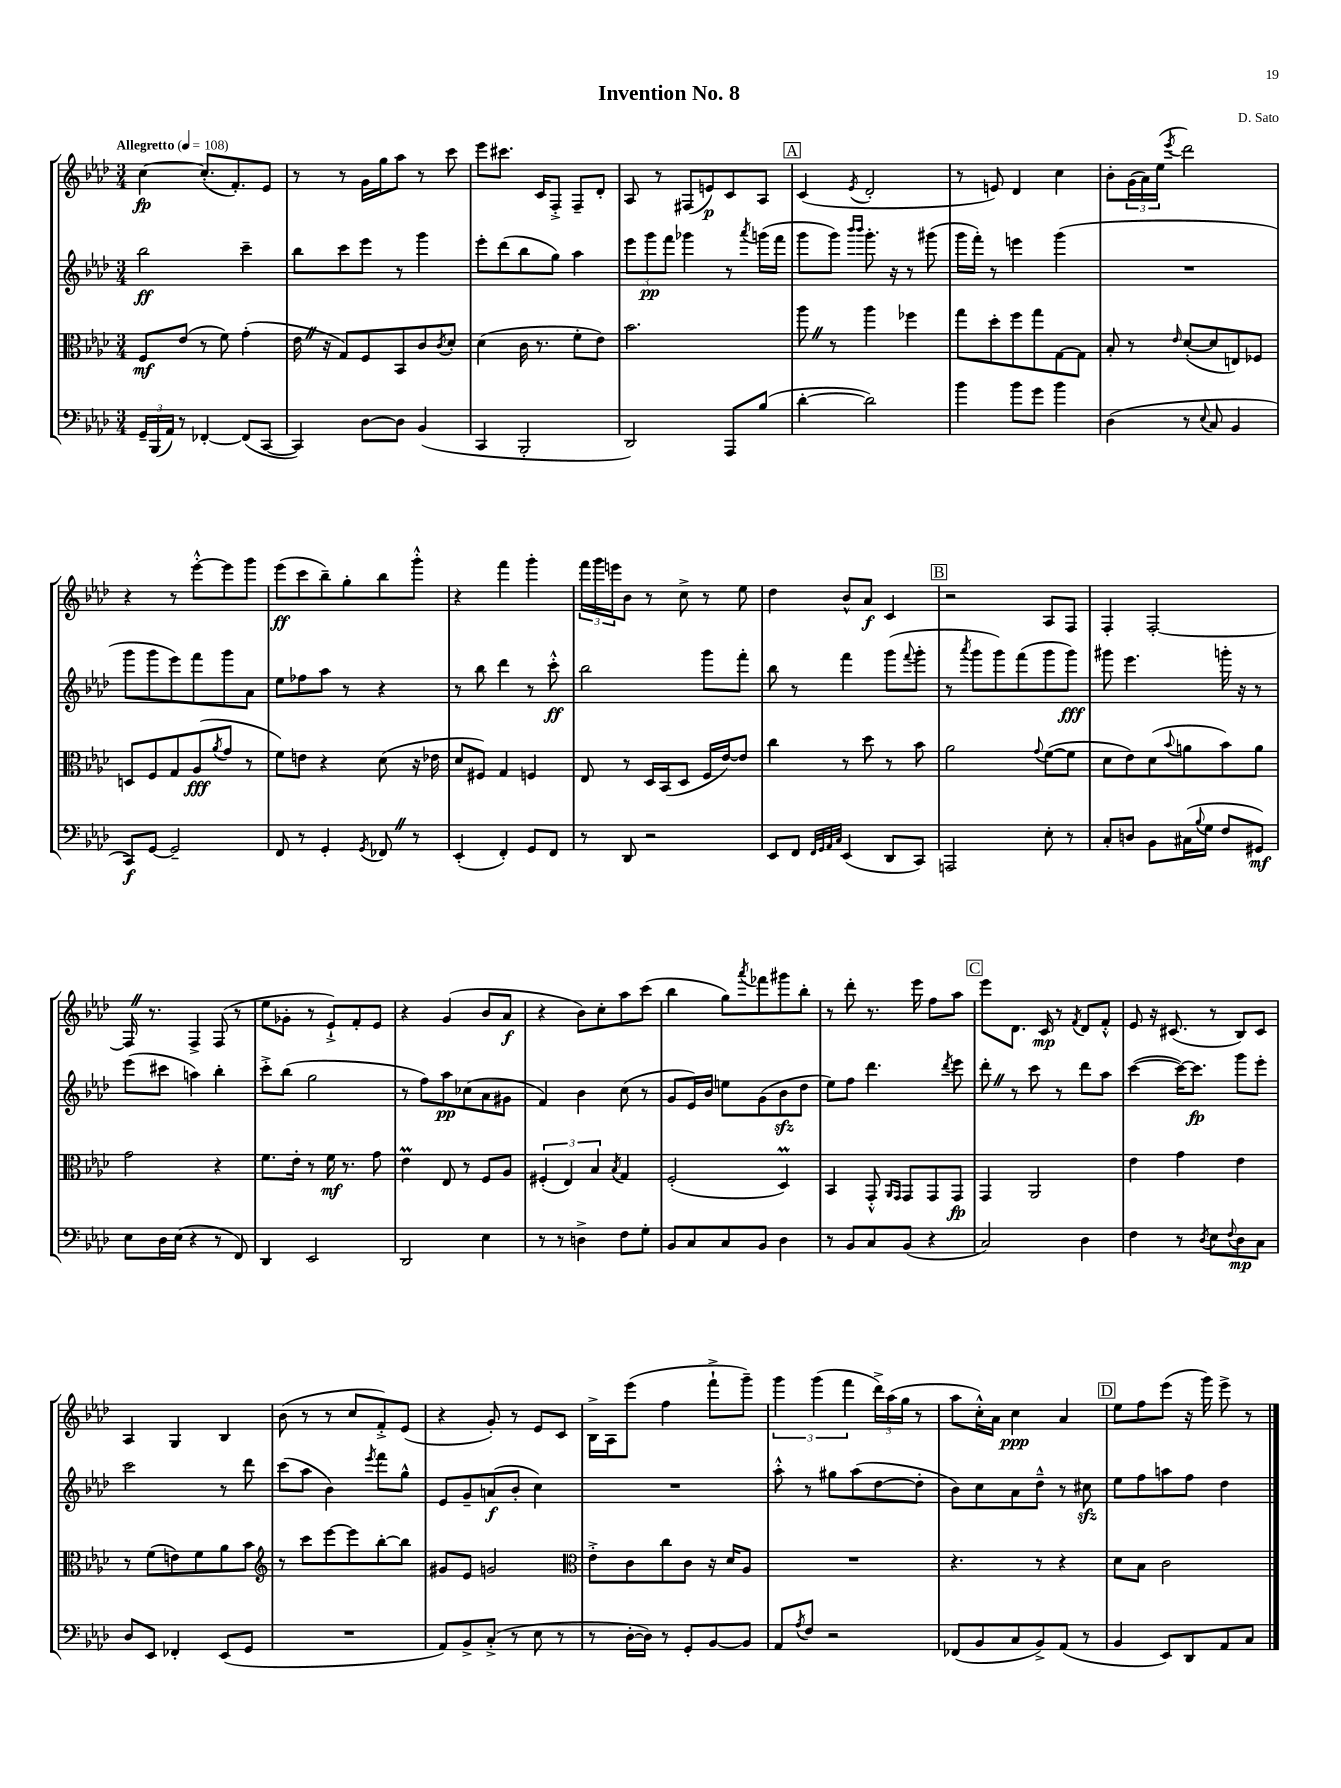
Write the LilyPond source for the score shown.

\header { title = "Invention No. 8" composer = "D. Sato" }
<<
\new StaffGroup <<
\new Staff = "s0" {
    \clef treble \key aes \major \numericTimeSignature \time 3/4 \tempo "Allegretto" 4 = 108
    c''4~\fp c''8.-.( f'8.-.) ees'8 |
    r8 r8 g'16 g''16 aes''8 r8 c'''8 |
    ees'''8 cis'''8. c'16 f8-.-> f8-- des'8-. |
    aes8 r8 fis8( e'8\p) c'8 aes8 |
    \mark \markup { \box "A" } c'4( \acciaccatura { ees'8 } des'2-. |
    r8 e'8) des'4 c''4 |
    bes'8-. \tuplet 3/2 { g'16( aes'16) ees''16( } \acciaccatura { ees'''8 } des'''2) |
    r4 r8 ees'''8~-.-^ ees'''8 g'''8 |
    ees'''8\ff( c'''8 bes''8--) g''8-. bes''8 g'''8-.-^ |
    r4 f'''4 g'''4-. |
    \tuplet 3/2 { f'''16 g'''16 e'''16 } bes'8 r8 c''8-> r8 ees''8 |
    des''4 bes'8-^ aes'8\f c'4 |
    \mark \markup { \box "B" } r2 aes8 f8 |
    f4-. f2~-. |
    f16 \once \override BreathingSign.text = \markup { \musicglyph "scripts.caesura.straight" } \breathe r8. f4-> f8( r8 |
    ees''8 ges'8-. r8 ees'8-!->) f'8-. ees'8 |
    r4 g'4( bes'8 aes'8\f |
    r4 bes'8) c''8-. aes''8 c'''8( |
    bes''4 g''8) \acciaccatura { aes'''8 } fes'''8 gis'''8 bes''8-. |
    r8 des'''8-. r8. ees'''16 f''8 aes''8 |
    \mark \markup { \box "C" } ees'''8 des'8. c'16\mp r8 \acciaccatura { f'8 } des'8 f'8-.-^ |
    ees'8 r16 cis'8.( r8 bes8) cis'8 |
    aes4 g4 bes4 |
    bes'8( r8 r8 c''8 f'8-.->) ees'8( |
    r4 g'8-.) r8 ees'8 c'8 |
    bes16-> aes16 ees'''8( f''4 f'''8-!-> g'''8--) |
    \tuplet 3/2 { g'''4 g'''4( f'''4 } \tuplet 3/2 { des'''16->) aes''16( g''16 } r8 |
    aes''8 c''16-.-^) aes'16 c''4\ppp aes'4 |
    \mark \markup { \box "D" } ees''8 f''8 ees'''8( r16 g'''16) ees'''8-> r8 \bar "|." |
}
\new Staff = "s1" {
    \clef treble \key aes \major \numericTimeSignature \time 3/4
    bes''2\ff c'''4-- |
    bes''8 c'''8 ees'''8 r8 g'''4 |
    ees'''8-. des'''8( bes''8 g''8) aes''4 |
    \tuplet 3/2 { ees'''8 g'''8\pp f'''8 } ges'''4 r8 \acciaccatura { aes'''8 } g'''16( f'''16 |
    \mark \markup { \box "A" } g'''8 g'''8) \grace { bes'''16 bes'''16 } g'''8.-. r16 r8 gis'''8( |
    g'''16 f'''16-.) r8 e'''4 g'''4( |
    R2. |
    g'''8 g'''8 ees'''8) f'''8 g'''8 aes'8 |
    ees''8 fes''8 aes''8 r8 r4 |
    r8 bes''8 des'''4 r8 c'''8-.-^\ff |
    bes''2 g'''8 f'''8-. |
    bes''8 r8 f'''4 g'''8( \appoggiatura { f'''8 } g'''8-. |
    \mark \markup { \box "B" } r8 \acciaccatura { aes'''8 } g'''8 g'''8) f'''8( g'''8 g'''8\fff) |
    gis'''8 ees'''4. g'''16-. r16 r8 |
    ees'''8( cis'''8 a''4) bes''4-. |
    c'''8-.-> bes''8( g''2 |
    r8 f''8) aes''8\pp ces''8( aes'8 gis'8 |
    f'4) bes'4 c''8( r8 |
    g'8 ees'16) bes'16 e''8 g'8( bes'8\sfz des''8 |
    ees''8) f''8 des'''4. \acciaccatura { des'''8 } ees'''8 |
    \mark \markup { \box "C" } des'''8-. \once \override BreathingSign.text = \markup { \musicglyph "scripts.caesura.straight" } \breathe r8 c'''8 r8 des'''8 aes''8 |
    c'''4~( c'''16~) c'''8.\fp g'''8 ees'''8-. |
    c'''2 r8 des'''8 |
    c'''8( aes''8 bes'4) \acciaccatura { ees'''8 } f'''8 g''8-^ |
    ees'8 g'8-- a'8\f( bes'8-. c''4) |
    R2. |
    aes''8-.-^ r8 gis''8 aes''8( des''8~ des''8-. |
    bes'8) c''8 aes'8 des''8---^ r8 cis''8\sfz |
    \mark \markup { \box "D" } ees''8 f''8 a''8 f''8 des''4 \bar "|." |
}
\new Staff = "s2" {
    \clef alto \key aes \major \numericTimeSignature \time 3/4
    f8\mf ees'8( r8 f'8) g'4-.( |
    ees'16 \once \override BreathingSign.text = \markup { \musicglyph "scripts.caesura.straight" } \breathe r16 g8) f8 bes,8 c'8 \acciaccatura { c'8 } des'8-. |
    des'4( c'16 r8. f'8-. ees'8) |
    bes'2. |
    \mark \markup { \box "A" } aes''8 \once \override BreathingSign.text = \markup { \musicglyph "scripts.caesura.straight" } \breathe r8 aes''4 fes''4 |
    g''8 des''8-. f''8 g''8 g8~ g8 |
    bes8-. r8 \grace { ees'16 } des'8~-.( des'8 e8) fes8 |
    d8 f8 g8 aes8\fff( \acciaccatura { aes'8 } g'8 r8 |
    f'8) e'8 r4 des'8( r16 ees'16 |
    des'8 fis8) g4 f4 |
    ees8 r8 des16 bes,16( des8 f16 ees'16~) ees'8 |
    c''4 r8 des''8 r8 bes'8 |
    \mark \markup { \box "B" } aes'2 \appoggiatura { g'8 } f'8~( f'8 |
    des'8 ees'8) des'8( \appoggiatura { bes'8 } a'8 bes'8) a'8 |
    g'2 r4 |
    f'8. ees'16-. r8 f'16\mf r8. g'8 |
    ees'4\prall ees8 r8 f8 aes8 |
    \tuplet 3/2 { fis4-.( ees4) bes4 } \acciaccatura { bes8 } g4 |
    f2-.( des4\prall) |
    bes,4 g,8-.-^ \grace { aes,16 g,16 } g,8 g,8 g,8\fp |
    \mark \markup { \box "C" } g,4 aes,2 |
    ees'4 g'4 ees'4 |
    r8 f'8( e'8) f'8 aes'8 bes'8 |
    \clef treble r8 c'''8 ees'''8~ ees'''8 bes''8~-. bes''8 |
    gis'8 ees'8 g'2 |
    \clef alto ees'8-.-> c'8 c''8 c'8 r16 des'16 aes8 |
    R2. |
    r4. r8 r4 |
    \mark \markup { \box "D" } des'8 bes8 c'2 \bar "|." |
}
\new Staff = "s3" {
    \clef bass \key aes \major \numericTimeSignature \time 3/4
    \tuplet 3/2 { g,16-- bes,,16( aes,16) } r8 fes,4~-. fes,8( c,8~ |
    c,4) des8~ des8 bes,4( |
    c,4 bes,,2-. |
    des,2) aes,,8 bes8( |
    \mark \markup { \box "A" } des'4~-. des'2) |
    bes'4 bes'8 g'8 bes'4 |
    des4( r8 \appoggiatura { ees8 } c8 bes,4 |
    c,8\f) g,8~ g,2-- |
    f,8 r8 g,4-. \acciaccatura { g,8 } fes,8 \once \override BreathingSign.text = \markup { \musicglyph "scripts.caesura.straight" } \breathe r8 |
    ees,4-.( f,4-.) g,8 f,8 |
    r8 des,8 r2 |
    ees,8 f,8 \grace { f,32 g,32 aes,32 c32 } ees,4( des,8 c,8) |
    \mark \markup { \box "B" } a,,2 ees8-. r8 |
    c8-. d8 bes,8 cis16( \appoggiatura { bes8 } g16 f8 gis,8\mf) |
    ees8 des16 ees16( r4 r8 f,8) |
    des,4 ees,2 |
    des,2 ees4 |
    r8 r8 d4-> f8 g8-. |
    bes,8 c8 c8 bes,8 des4 |
    r8 bes,8 c8 bes,8( r4 |
    \mark \markup { \box "C" } c2) des4 |
    f4 r8 \acciaccatura { des8 } ees8 \appoggiatura { f8 } des8\mp c8 |
    des8 ees,8 fes,4-. ees,8( g,8 |
    R2. |
    aes,8) bes,8-> c8-.->( r8 ees8 r8 |
    r8 des16~-. des16) r8 g,8-. bes,8~ bes,8 |
    aes,8 \acciaccatura { aes8 } f8 r2 |
    fes,8( bes,8 c8 bes,8->) aes,8( r8 |
    \mark \markup { \box "D" } bes,4 ees,8) des,8 aes,8 c8 \bar "|." |
}
>>
>>
\layout { \context { \Score \remove "Bar_number_engraver" } }
